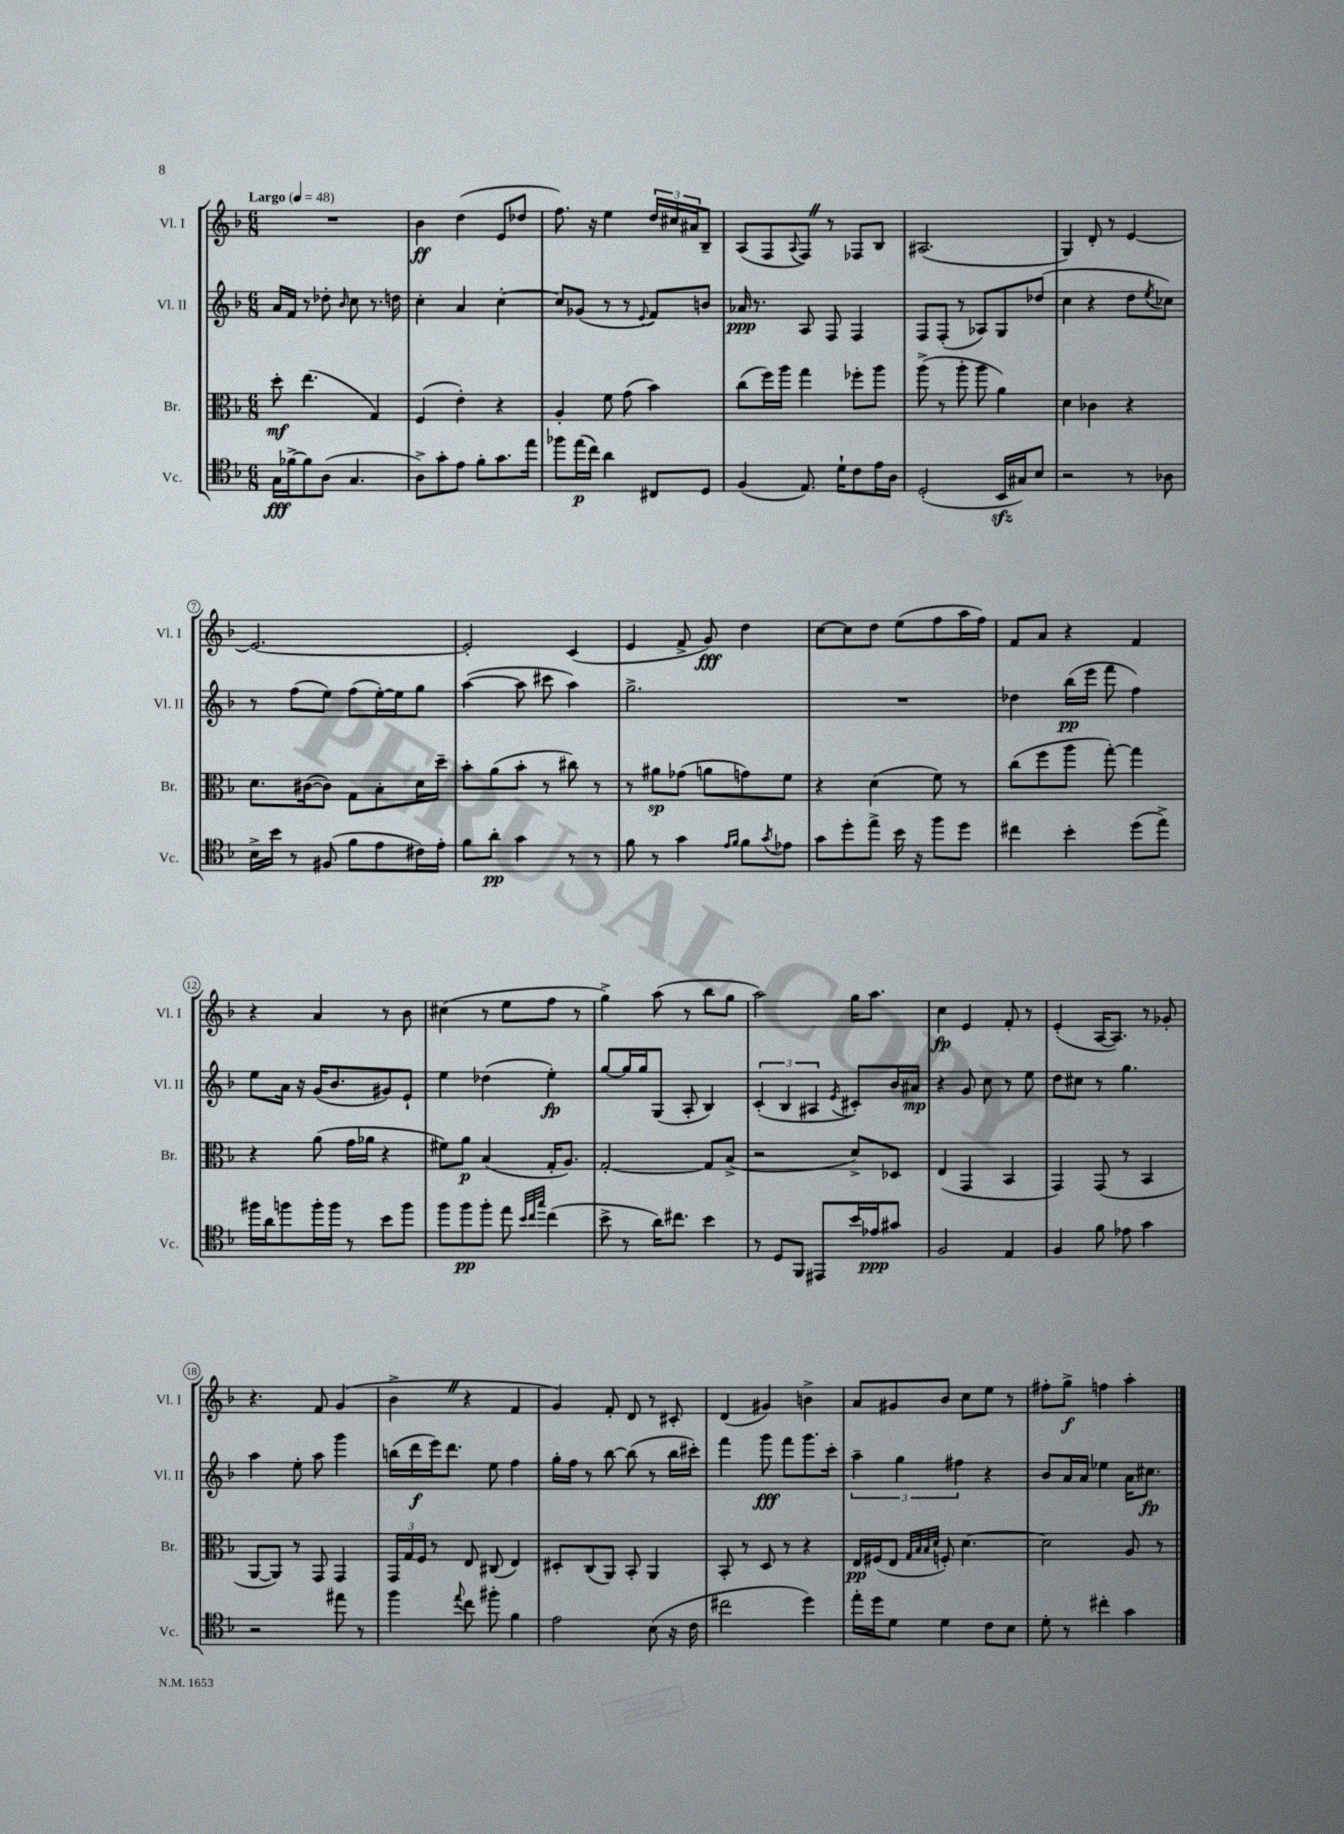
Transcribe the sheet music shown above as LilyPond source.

<<
\new StaffGroup <<
\new Staff = "s0" \with { instrumentName = "Vl. I" shortInstrumentName = "Vl. I" } {
    \clef treble \key f \major \numericTimeSignature \time 6/8 \tempo "Largo" 4 = 48
    R2. |
    bes'4\ff d''4( e'8 des''8 |
    f''8.) r16 e''4 \tuplet 3/2 { d''16 cis''16 ais'16 } bes8-- |
    a8( f8 \appoggiatura { a8 } f8) \once \override BreathingSign.text = \markup { \musicglyph "scripts.caesura.straight" } \breathe r8 fes8 bes8 |
    ais2.( |
    g4) d'8-. r8 e'4~ |
    e'2.~ |
    e'2-. c'4( |
    e'4 f'8-> g'8\fff) d''4 |
    c''8~ c''8 d''8 e''8( f''8 a''16 f''16) |
    f'8 a'8 r4 f'4 |
    r4 a'4 r8 bes'8 |
    cis''4( r8 e''8 f''8 r8 |
    g''4->) a''8( r8 bes''8 g''8 |
    a''2) g''16 a''8. |
    c''4\fp e'4 f'8-. r8 |
    e'4-.( a16~ a8.) r8 ges'8-. |
    r4. f'8 g'4( |
    bes'4-> \once \override BreathingSign.text = \markup { \musicglyph "scripts.caesura.straight" } \breathe r4 f'4 |
    g'4) f'8-. d'8 r8 cis'8-. |
    d'4( gis'4) b'4-> |
    a'8 gis'8 bes'8 c''8 e''8 r8 |
    fis''8-. g''8->\f f''4 a''4-. \bar "|." |
}
\new Staff = "s1" \with { instrumentName = "Vl. II" shortInstrumentName = "Vl. II" } {
    \clef treble \key f \major \numericTimeSignature \time 6/8
    a'16 f'16 r8 des''8-. \grace { bes'16 } c''8 r8. d''16 |
    c''4-. a'4 c''4~-. |
    c''8 ges'8( r8 r8 \appoggiatura { e'8 } f'8) b'8 |
    aes'16\ppp r8. a8 f8 f4 |
    f8 f8-.( r8 aes8) g8 des''8( |
    c''4 r4 d''8 \acciaccatura { e''8 } ces''8) |
    r8 f''8( e''8) f''8( e''16~-.) e''16 g''8 |
    a''4~( a''8 cis'''8 a''4) |
    g''2.-> |
    R2. |
    des''4 bes''16\pp( e'''16 f'''8 f''4) |
    e''8 a'16 r16 g'16( bes'8. gis'8) e'8-! |
    e''4 des''4( e''4-.\fp) |
    g''8~ g''16 g''16 g8( a8-. bes4) |
    \tuplet 3/2 { c'4-.( bes4 ais4 } \acciaccatura { e'8 } cis'8-.) bes'16 ais'16\mp |
    r4 g'8 c''8 r8 e''8 |
    d''8 cis''8 r8 g''4. |
    a''4 e''8-. a''8 g'''4 |
    b''16( d'''16\f e'''16) d'''8. e''8 f''4 |
    g''16-. f''16 r8 bes''8~ bes''8( r8 bes''16 cis'''16-.) |
    f'''4 g'''8\fff f'''8 g'''8. c'''16-. |
    \tuplet 3/2 { a''4-- g''4 fis''4 } r4 |
    bes'8 a'16 a'16 ees''4 a'16 cis''8.\fp \bar "|." |
}
\new Staff = "s2" \with { instrumentName = "Br." shortInstrumentName = "Br." } {
    \clef alto \key f \major \numericTimeSignature \time 6/8
    d''8-.\mf e''4.( g4) |
    f4( e'4-.) r4 |
    a4-. f'8 g'8( bes'4) |
    c''8( f''16) a''16 g''4 fes''8-. a''8 |
    a''8->( r8 a''8-. a''8 a'4) |
    d'4 ces'4 r4 |
    d'8. cis'16~( cis'8) g8 bes8-. d'16 d''16-- |
    bes'8-. a'8( bes'8-. r8 cis''8) r8 |
    r8 ais'8\sp ges'8( a'8 g'8) f'8 |
    r4 d'4( f'8) r8 |
    c''8( f''8 a''8 g''8~-.) g''4 |
    r4 a'8( g'16 aes'16 r4 |
    fis'8) a'8\p bes4( g16-. a8.) |
    g2~-. g8 bes8->( |
    r2 d'8->) des8 |
    e4( g,4 bes,4 |
    g,4) g,8( r8 bes,4 |
    a,8~ a,8) r8 g,8 g,4 |
    \tuplet 3/2 { g,16 g16 f16 } r8 e8 cis8( e4) |
    dis8-. c8( a,8) bes,8-. a,4 |
    bes,8-. r8 d8 r8 r4 |
    e16\pp fis16( e8 \grace { g32 bes32 bes32 d'32 } f8-.) d'4.~ |
    d'2 a8 r8 \bar "|." |
}
\new Staff = "s3" \with { instrumentName = "Vc." shortInstrumentName = "Vc." } {
    \clef tenor \key f \major \numericTimeSignature \time 6/8
    g16\fff fes'16~-> fes'8 a8( g4. |
    a8->) g'8-. e'8 f'8-. g'8. e''16 |
    fes''8 e''16\p( c''16) a'4 cis8 d8 |
    f4( e8.) d'16-! c'8 e'16 a16 |
    d2-.( bes,16\sfz gis16) bes8 |
    r2 r8 aes8 |
    bes16-> bes'16 r8 fis8( f'8 e'8 cis'16) e'16-. |
    f'8 a'8-.\pp g'4 r8 r8 |
    f'8 r8 g'4 \grace { e'16 f'16 } f'8 \acciaccatura { g'8 } ees'8 |
    g'8 d''8-. e''8-> bes'16 r16 f''8 d''8 |
    cis''4 bes'4-. d''8( e''8->) |
    fis''16 a'16 f''8 f''16-. f''16 r8 bes'8 f''8 |
    f''8 f''8\pp f''8-. e''8 \grace { bes'32 c''32 g''32 } c''4( |
    bes'8-> r8 a'16) cis''8. bes'4 |
    r8 d8 f,8 eis,8 bes'16 ees'16\ppp gis'8 |
    f2 e4 |
    f4 f'8 ees'8 g'4 |
    r2 eis''8 r8 |
    f''4 \appoggiatura { e''8 } c''8 fis''8-. f'4 |
    e'2 bes8( r16 c'16 |
    cis''2 d''4) |
    e''16-. d''16 d'8 d'4 c'8 bes8 |
    d'8-. r8 cis''4-. g'4 \bar "|." |
}
>>
>>
\layout { \context { \Score \override BarNumber.stencil = #(make-stencil-circler 0.1 0.3 ly:text-interface::print) } }
